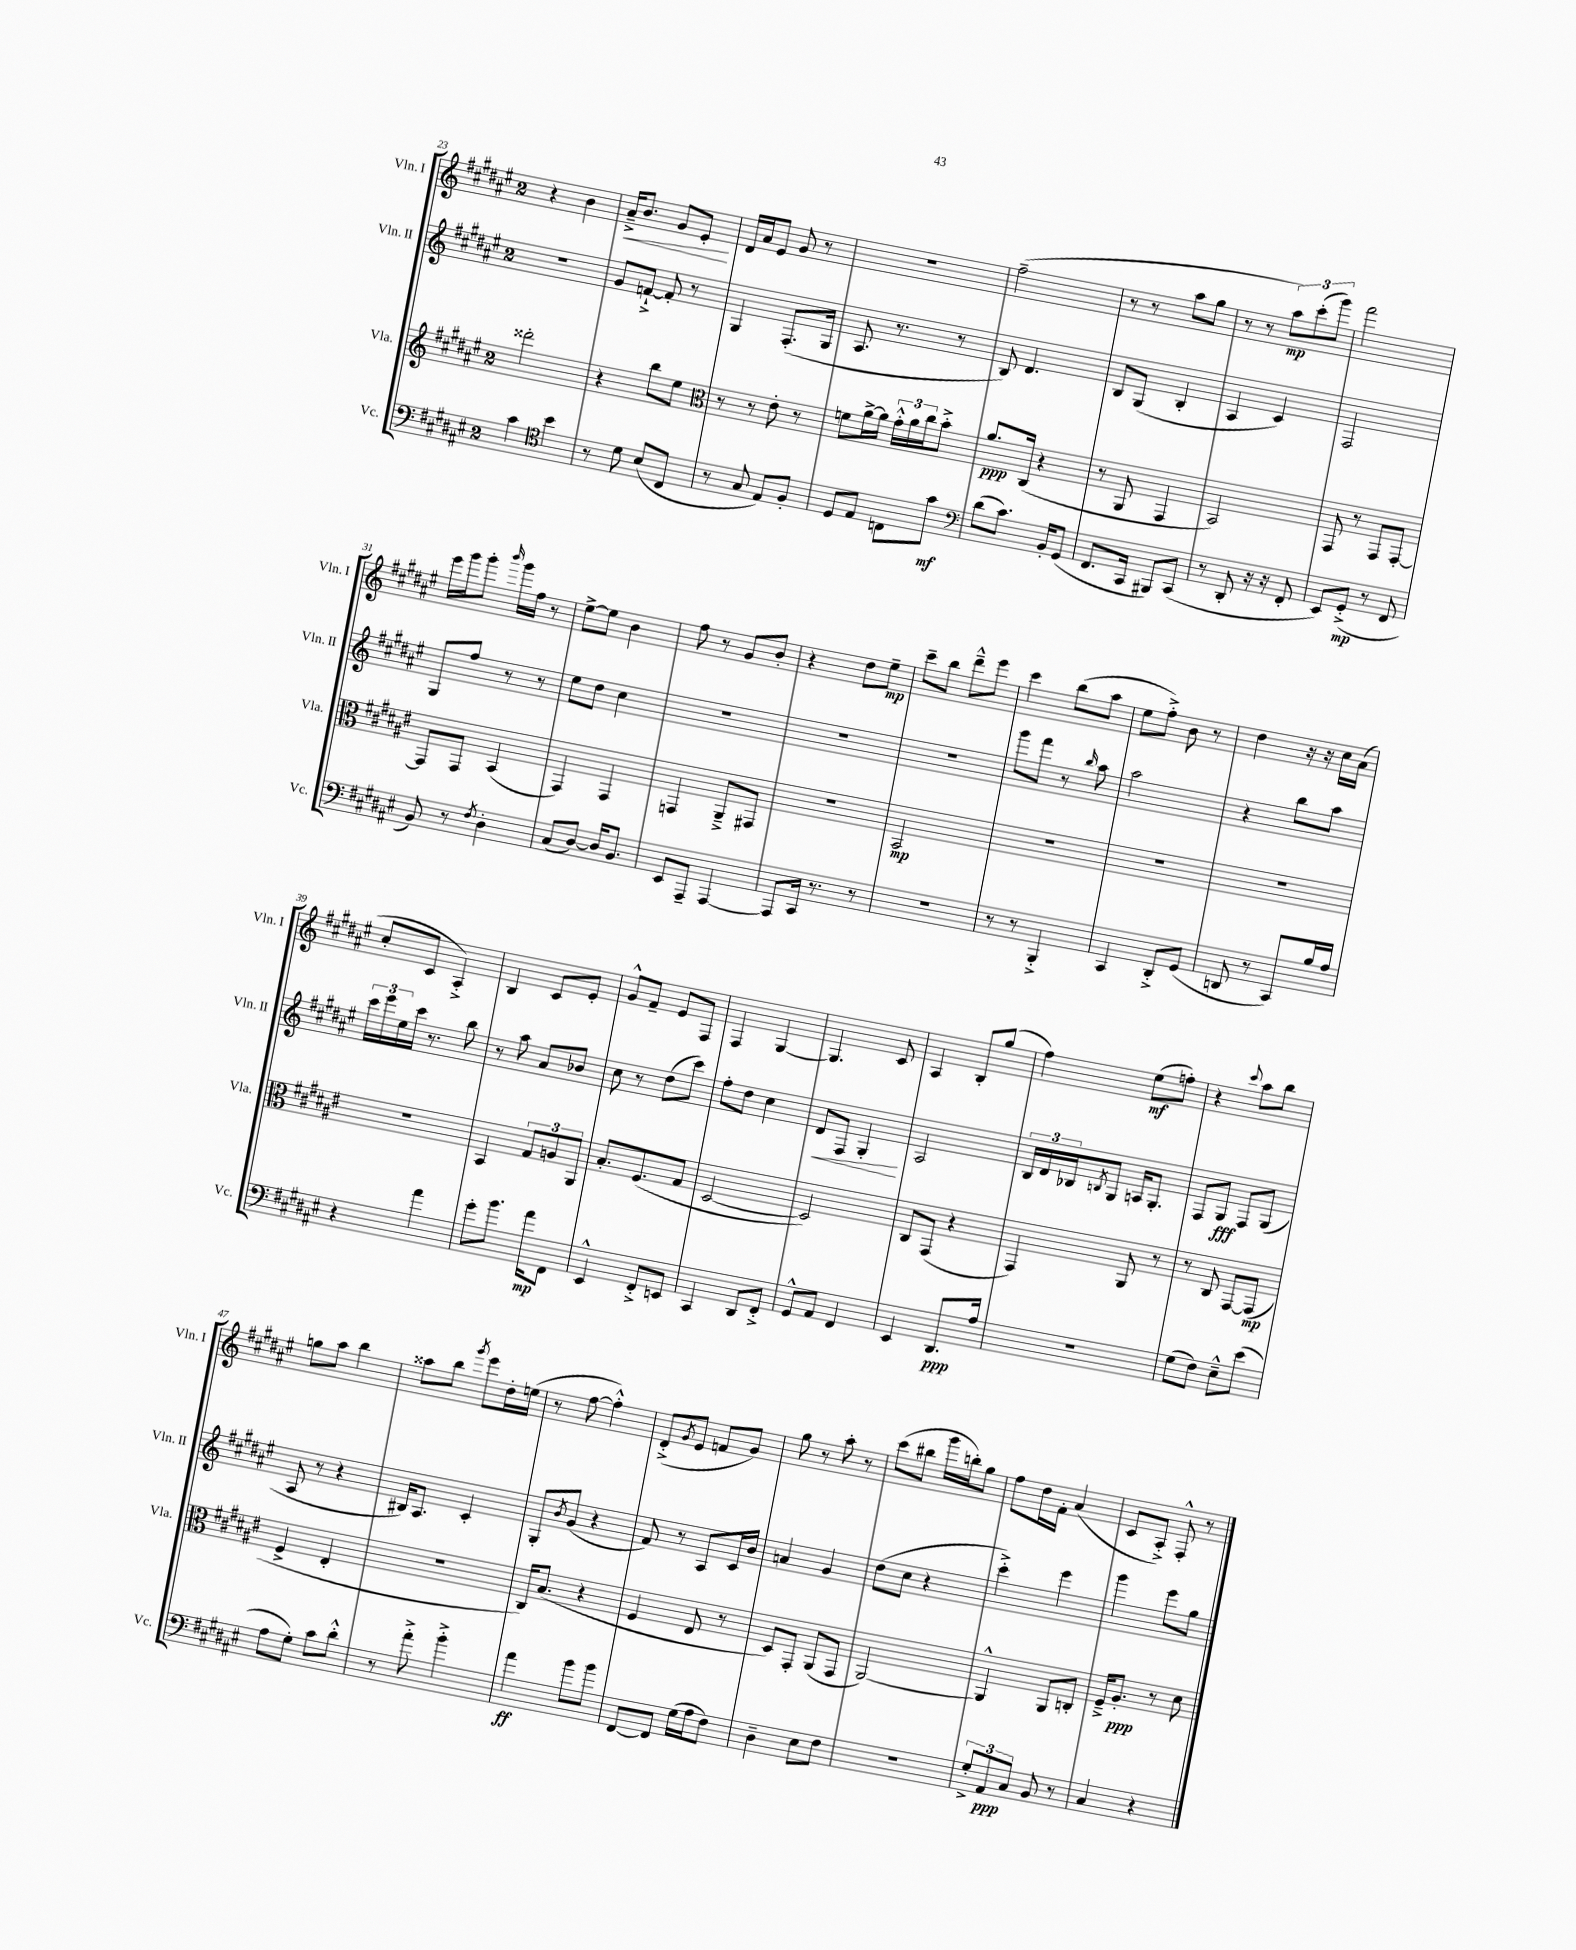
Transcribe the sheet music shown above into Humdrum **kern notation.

**kern	**dynam	**kern	**dynam	**kern	**dynam	**kern	**dynam
*part4	*part4	*part3	*part3	*part2	*part2	*part1	*part1
*staff4	*staff4	*staff3	*staff3	*staff2	*staff2	*staff1	*staff1
*I"Vc.	*	*I"Vla.	*	*I"Vln. II	*	*I"Vln. I	*
*I'Vc.	*	*I'Vla.	*	*I'Vln. II	*	*I'Vln. I	*
*clefF4	*	*clefG2	*	*clefG2	*	*clefG2	*
*k[f#c#g#d#a#e#]	*	*k[f#c#g#d#a#e#]	*	*k[f#c#g#d#a#e#]	*	*k[f#c#g#d#a#e#]	*
*M2/4	*	*M2/4	*	*M2/4	*	*M2/4	*
=23	=23	=23	=23	=23	=23	=23	=23
4c#\	.	2ddd##X'\	.	2r	.	4r	.
*clefC4	*	*	*	*	*	*	*
4b\	.	.	.	.	.	4b\	.
=24	=24	=24	=24	=24	=24	=24	=24
!	!	!	!	!	!	!	!LO:HP:b
8r	.	4r	.	8g#/L	.	16a#~^/KL	<
.	.	.	.	.	.	8.b/J	.
8d#\	.	.	.	[8fn`^/J	.	.	.
(8B/L	.	8bb\L	.	8f'/]	.	8g#/L	.
8C#/J	.	8ee#\J	.	8r	.	8e#'/J	.
.	.	.	.	.	.	.	[
=25	=25	=25	=25	=25	=25	=25	=25
*	*	*clefC3	*	*	*	*	*
8r	.	8r	.	4G#/	.	16d#/LL	.
.	.	.	.	.	.	16a#/J	.
8G#/	.	8r	.	.	.	8e#/J	.
8E#/L)	.	8e#'\	.	(8.F#'/L	.	8g#/	.
8F#'/J	.	8r	.	.	.	8r	.
.	.	.	.	16G#/Jk	.	.	.
=26	=26	=26	=26	=26	=26	=26	=26
8D#/L	.	8fn\L	.	8.A#/	.	2r	.
8E#/J	.	[16a#^\L	.	.	.	.	.
.	.	16a#\JJ]	.	8.r	.	.	.
8Cn\L	.	24g#'^^\LL	.	.	.	.	.
.	.	24a#\	.	.	.	.	.
.	.	24cc#\J	.	.	.	.	.
8g#\J	mf	8b'^\J	.	8r	.	.	.
=27	=27	=27	=27	=27	=27	=27	=27
*clefF4	*	*	*	*	*	*	*
(8d#\L	.	8.a#/L	ppp	8B/)	.	(2ff#~\	.
8.c#\J)	.	.	.	4.d#/	.	.	.
.	.	(16C#/Jk	.	.	.	.	.
.	.	4r	.	.	.	.	.
16BB'/KL	.	.	.	.	.	.	.
(8GG#/J	.	.	.	.	.	.	.
=28	=28	=28	=28	=28	=28	=28	=28
8.FF#/L	.	8r	.	8B/L	.	8r	.
.	.	8AA#/	.	(8G#/J	.	8r	.
16CC#/Jk	.	.	.	.	.	.	.
8BBB#X/L)	.	4GG#/	.	4B'/	.	8aa#\L	.
(8CC#/J	.	.	.	.	.	8gg#\J	.
=29	=29	=29	=29	=29	=29	=29	=29
8r	.	2BB/)	.	4A#/	.	8r	.
8DD#'/	.	.	.	.	.	8r	.
16r	.	.	.	4c#/)	.	12aa#\L)	mp
16r	.	.	.	.	.	.	.
.	.	.	.	.	.	(12ccc#'\	.
8FF#'/	.	.	.	.	.	.	.
.	.	.	.	.	.	12ggg#\J)	.
=30	=30	=30	=30	=30	=30	=30	=30
8EE#/L)	.	8GG#/	.	2F#/	.	2fff#\	.
(8GG#'^/J	mp	8r	.	.	.	.	.
8r	.	8GG#/L	.	.	.	.	.
8FF#/	.	[8GG#'/J	.	.	.	.	.
!!LO:LB:g=z
=31	=31	=31	=31	=31	=31	=31	=31
8BB/)	.	8GG#/L]	.	8G#/L	.	16eee#\LL	.
.	.	.	.	.	.	16ggg#\J	.
8r	.	8GG#/J	.	8ff#/J	.	8ggg#'\J	.
8qF#/	.	.	.	.	.	16qqbbb/	.
4D#'\	.	(4BB/	.	8r	.	16ggg#\LL	.
.	.	.	.	.	.	16ff#\JJ	.
.	.	.	.	8r	.	8r	.
=32	=32	=32	=32	=32	=32	=32	=32
(8C#/L	.	4GG#/)	.	8ee#\L	.	[8ee#^\L	.
[8D#/J)	.	.	.	8dd#\J	.	8ee#\J]	.
16D#/KL]	.	4GG#/	.	4cc#\	.	4b\	.
8.BB/J	.	.	.	.	.	.	.
=33	=33	=33	=33	=33	=33	=33	=33
8EE#/L	.	4GGn/	.	2r	.	8ff#\	.
8AAA#~/J	.	.	.	.	.	8r	.
[4AAA#/	.	8AA#~^/L	.	.	.	8g#/L	.
.	.	8GG#X/J	.	.	.	8b'/J	.
=34	=34	=34	=34	=34	=34	=34	=34
8AAA#/L]	.	2r	.	2r	.	4r	.
16CC#/Jk	.	.	.	.	.	.	.
8.r	.	.	.	.	.	.	.
.	.	.	.	.	.	8dd#\L	.
8r	.	.	.	.	.	8ee#~\J	mp
=35	=35	=35	=35	=35	=35	=35	=35
2r	.	2BB/	mp	2r	.	8ccc#~\L	.
.	.	.	.	.	.	8bb\J	.
.	.	.	.	.	.	8ddd#~^^\L	.
.	.	.	.	.	.	8eee#\J	.
=36	=36	=36	=36	=36	=36	=36	=36
8r	.	2r	.	8ggg#\L	.	4ccc#\	.
8r	.	.	.	8fff#\J	.	.	.
4BBB'^/	.	.	.	8r	.	(8bb\L	.
.	.	.	.	16qqbb/	.	.	.
.	.	.	.	8aa#\	.	8aa#\J	.
=37	=37	=37	=37	=37	=37	=37	=37
4CC#/	.	2r	.	2aa#\	.	8ee#\L	.
.	.	.	.	.	.	8ff#'^\J)	.
8DD#'^/L	.	.	.	.	.	8b\	.
(8GG#/J	.	.	.	.	.	8r	.
=38	=38	=38	=38	=38	=38	=38	=38
8DDn/	.	2r	.	4r	.	4dd#\	.
8r	.	.	.	.	.	.	.
8CC#/L)	.	.	.	8bb\L	.	16r	.
.	.	.	.	.	.	16r	.
16B/L	.	.	.	8aa#\J	.	16cc#\LL	.
16A#/JJ	.	.	.	.	.	(16a#\JJ	.
!!LO:LB:g=z
=39	=39	=39	=39	=39	=39	=39	=39
4r	.	2r	.	24ccc#\LL	.	8cc#'/L	.
.	.	.	.	24eee#\	.	.	.
.	.	.	.	24ee#\	.	.	.
.	.	.	.	16ccc#\JJ	.	8c#/J	.
.	.	.	.	8.r	.	.	.
4a#\	.	.	.	.	.	4A#'^/)	.
.	.	.	.	8bb\	.	.	.
=40	=40	=40	=40	=40	=40	=40	=40
8g#'\L	.	4BB/	.	8r	.	4B/	.
8.b\J	.	.	.	8aa#\	.	.	.
.	.	12G#/L	.	8a#/L	.	8c#/L	.
16a#\KL	mp	.	.	.	.	.	.
.	.	12An/	.	.	.	.	.
8FF#\J	.	.	.	8b-X/J	.	8e#'/J	.
.	.	12AA#/J	.	.	.	.	.
=41	=41	=41	=41	=41	=41	=41	=41
4EE#^^/	.	8.B'/L	.	8cc#\	.	8g#^^/L	.
.	.	.	.	8r	.	8f#~/J	.
.	.	(8.F#/	.	.	.	.	.
8FF#'^/L	.	.	.	(8dd#\L	.	8e#/L	.
8EEn/J	.	8G#/J	.	8ccc#\J)	.	8F#/J	.
=42	=42	=42	=42	=42	=42	=42	=42
4CC#/	.	[2D#/	.	8ff#'\L	.	4F#/	.
.	.	.	.	8dd#\J	.	.	.
8DD#/L	.	.	.	4cc#\	.	[4G#/	.
8FF#'^/J	.	.	.	.	.	.	.
=43	=43	=43	=43	=43	=43	=43	=43
!	!	!	!	!	!LO:HP:b	!	!
8GG#^^/L	.	2D#/])	.	8d#/L	<	4.G#/]	.
8AA#/J	.	.	.	8F#/J	.	.	.
4FF#/	.	.	.	4G#'/	.	.	.
.	.	.	.	.	.	8c#/	.
.	.	.	.	.	[	.	.
=44	=44	=44	=44	=44	=44	=44	=44
4EE#/	.	8C#/L	.	2A#/	.	4A#/	.
.	.	(8GG#/J	.	.	.	.	.
8.DD#/L	ppp	4r	.	.	.	8B'/L	.
.	.	.	.	.	.	(8gg#/J	.
16A#/Jk	.	.	.	.	.	.	.
=45	=45	=45	=45	=45	=45	=45	=45
2r	.	4GG#/)	.	24B/LL	.	4ff#\)	.
.	.	.	.	24d#/	.	.	.
.	.	.	.	24B-X/J	.	.	.
.	.	.	.	8qBn/	.	.	.
.	.	.	.	8G#/J	.	.	.
.	.	8AA#/	.	16An/KL	.	(8ee#\L	mf
.	.	.	.	8.G#'/J	.	.	.
.	.	8r	.	.	.	8ffn'\J)	.
=46	=46	=46	=46	=46	=46	=46	=46
(8G#\L	.	8r	.	8F#/L	.	4r	.
8F#\J)	.	8C#/	.	8G#/J	fff	.	.
.	.	.	.	.	.	8qqccc#/	.
8E#~^^\L	.	[8GG#/L	.	8F#/L	.	8aa#\L	.
(8e#\J	.	(8GG#/J]	mp	(8G#/J	.	8bb\J	.
!!LO:LB:g=z
=47	=47	=47	=47	=47	=47	=47	=47
8A#\L	.	4F#^/	.	8A#/	.	8ggn\L	.
8G#'\J)	.	.	.	8r	.	8aa#\J	.
8c#\L	.	4E#'/	.	4r	.	4bb\	.
8d#'^^\J	.	.	.	.	.	.	.
=48	=48	=48	=48	=48	=48	=48	=48
8r	.	2r	.	16B#X/KL)	.	8aa##X\L	.
.	.	.	.	8.A#/J	.	.	.
8a#'^\	.	.	.	.	.	8bb\J	.
.	.	.	.	.	.	8qggg#/	.
4b'^\	.	.	.	4c#'/	.	8eee#\L	.
.	.	.	.	.	.	16dd#'\L	.
.	.	.	.	.	.	(16een\JJ	.
=49	=49	=49	=49	=49	=49	=49	=49
4a#\	ff	16C#/KL)	.	8G#'/L	.	8r	.
.	.	(8.B/J	.	.	.	.	.
.	.	.	.	8qb/	.	.	.
.	.	.	.	(8g#/J	.	[8ff#\	.
8b\L	.	4r	.	4r	.	4ff#'^^\])	.
8b\J	.	.	.	.	.	.	.
=50	=50	=50	=50	=50	=50	=50	=50
[8FF#/L	.	4F#/	.	8f#/)	.	(8d#'^/L	.
.	.	.	.	.	.	8qg#/	.
8FF#/J]	.	.	.	8r	.	8e#/J	.
(16G#\LL	.	8E#/	.	8A#/L	.	8fn/L	.
16A#\J	.	.	.	.	.	.	.
8F#\J)	.	8r	.	16c#/L	.	8g#/J)	.
.	.	.	.	16b/JJ	.	.	.
=51	=51	=51	=51	=51	=51	=51	=51
4D#~\	.	8D#/L)	.	4an/	.	8gg#\	.
.	.	8GG#'/J	.	.	.	8r	.
8E#\L	.	(8AA#/L	.	4g#/	.	8aa#'\	.
8F#\J	.	8GG#/J	.	.	.	8r	.
=52	=52	=52	=52	=52	=52	=52	=52
2r	.	[2AA#/)	.	(8dd#\L	.	(8ccc#\L	.
.	.	.	.	8cc#\J	.	8bb#X\J	.
.	.	.	.	4r	.	16ggg#\LL	.
.	.	.	.	.	.	16bbn'\J)	.
.	.	.	.	.	.	8gg#\J	.
=53	=53	=53	=53	=53	=53	=53	=53
12G#'^/L	.	4AA#^^/]	.	4ccc#'^\)	.	8ff#\L	.
12AA#/	ppp	.	.	.	.	.	.
.	.	.	.	.	.	16dd#\L	.
12C#/J	.	.	.	.	.	.	.
.	.	.	.	.	.	16f#'\JJ	.
8BB/	.	8AA#/L	.	4eee#\	.	(4a#/	.
8r	.	8Cn'/J	.	.	.	.	.
=54	=54	=54	=54	=54	=54	=54	=54
4C#/	.	16F#~^/KL	.	4ggg#\	.	8c#/L	.
.	.	8.A#'/J	ppp	.	.	.	.
.	.	.	.	.	.	8A#'^/J)	.
4r	.	8r	.	8eee#\L	.	8F#'^^/	.
.	.	8d#\	.	8gg#\J	.	8r	.
==	==	==	==	==	==	==	==
*-	*-	*-	*-	*-	*-	*-	*-
